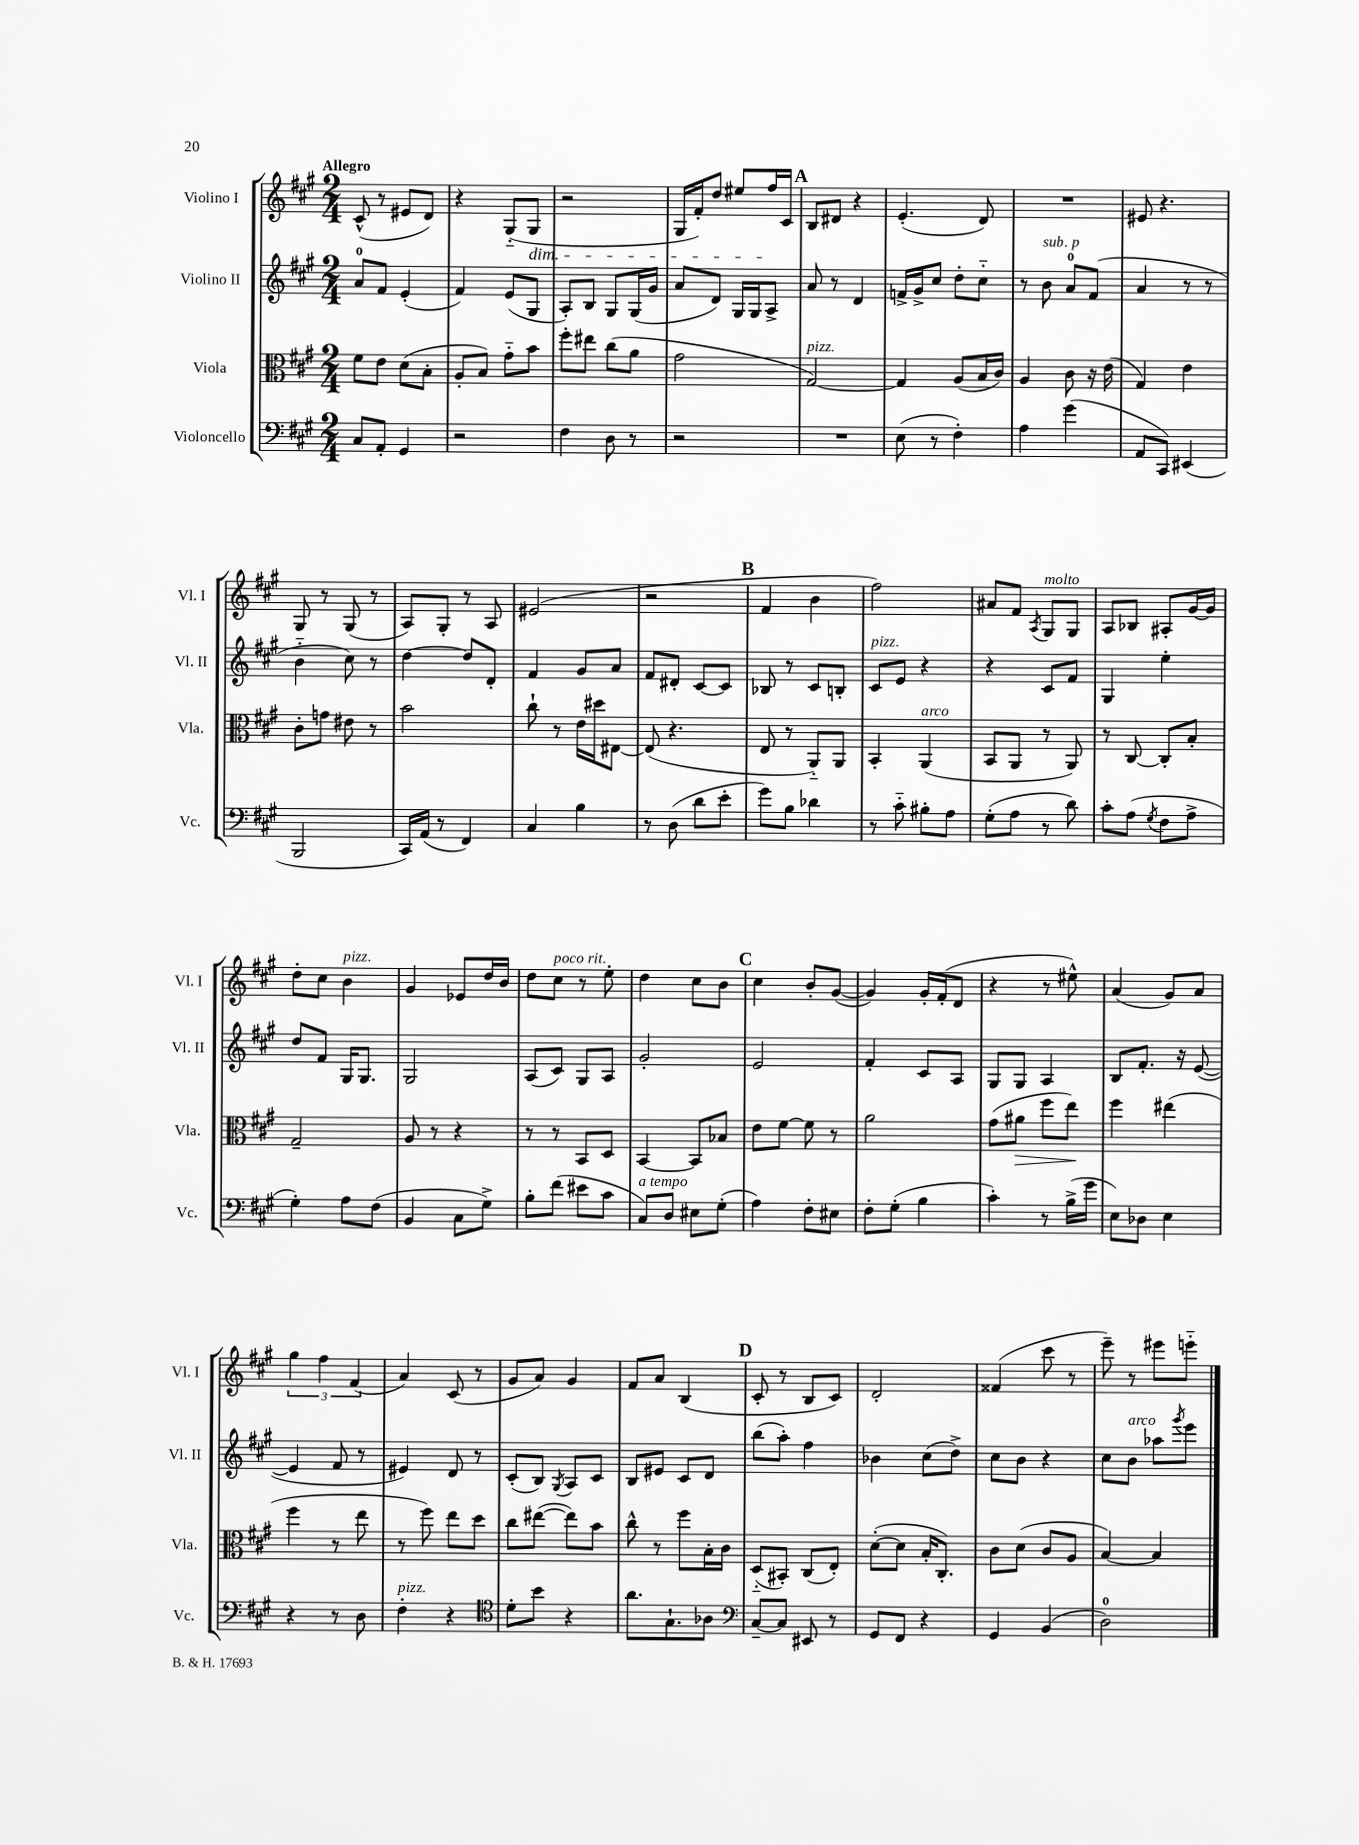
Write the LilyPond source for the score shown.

<<
\new StaffGroup <<
\new Staff = "s0" \with { instrumentName = "Violino I" shortInstrumentName = "Vl. I" } {
    \clef treble \key a \major \numericTimeSignature \time 2/4 \tempo "Allegro"
    cis'8-^( r8 eis'8 d'8) |
    r4 gis8-_( gis8\dim |
    r2 |
    gis16 fis'16-.) d''8 eis''8 fis''16\! cis'16 |
    \mark \markup { \bold "A" } b8 dis'8 r4 |
    e'4.-.( d'8) |
    R2 |
    eis'8 r4. |
    gis8 r8 gis8( r8 |
    a8) gis8-. r8 a8 |
    eis'2( |
    r2 |
    \mark \markup { \bold "B" } fis'4 b'4 |
    fis''2) |
    ais'8 fis'8 \acciaccatura { a8 } gis8^\markup { \italic "molto" } gis8 |
    a8 bes8 ais8-. gis'16~ gis'16 |
    d''8-. cis''8 b'4^\markup { \italic "pizz." } |
    gis'4 ees'8 d''16 b'16 |
    d''8 cis''8^\markup { \italic "poco rit." } r8 e''8-. |
    d''4 cis''8 b'8 |
    \mark \markup { \bold "C" } cis''4 b'8-. gis'8~( |
    gis'4) gis'16-. fis'16-.( d'8 |
    r4 r8 eis''8-^) |
    a'4( gis'8) a'8 |
    \tuplet 3/2 { gis''4 fis''4 fis'4( } |
    a'4) cis'8( r8 |
    gis'8 a'8) gis'4 |
    fis'8 a'8 b4( |
    \mark \markup { \bold "D" } cis'8-. r8 b8 cis'8) |
    d'2-. |
    fisis'4( cis'''8 r8 |
    e'''8--) r8 eis'''8 e'''8-_ \bar "|." |
}
\new Staff = "s1" \with { instrumentName = "Violino II" shortInstrumentName = "Vl. II" } {
    \clef treble \key a \major \numericTimeSignature \time 2/4
    a'8-0 fis'8 e'4-.( |
    fis'4) e'8( gis8 |
    a8-.) b8 gis8 gis16( gis'16 |
    a'8 d'8) gis16 gis16 a8-> |
    \mark \markup { \bold "A" } a'8 r8 d'4 |
    f'16-> gis'16-> cis''8 d''8-. cis''8-_ |
    r8 b'8^\markup { \italic "sub. p" } a'8-0 fis'8( |
    a'4 r8 r8 |
    b'4-_ cis''8) r8 |
    d''4~ d''8 d'8-. |
    fis'4 gis'8 a'8 |
    fis'8 dis'8-. cis'8~ cis'8 |
    \mark \markup { \bold "B" } bes8 r8 cis'8 b8-. |
    cis'8^\markup { \italic "pizz." } e'8 r4 |
    r4 cis'8 fis'8 |
    gis4 e''4-. |
    d''8 fis'8 gis16 gis8. |
    gis2 |
    a8( cis'8) gis8 a8 |
    gis'2-. |
    \mark \markup { \bold "C" } e'2 |
    fis'4-. cis'8 a8 |
    gis8 gis8 a4 |
    b8 fis'8.-. r16 e'8~( |
    e'4 fis'8 r8 |
    eis'4) d'8 r8 |
    cis'8-.( b8) \acciaccatura { gis8 } a8 cis'8 |
    b8 eis'8 cis'8 d'8 |
    \mark \markup { \bold "D" } b''8( a''8-.) fis''4 |
    bes'4 cis''8( d''8->) |
    cis''8 b'8 r4 |
    cis''8 b'8^\markup { \italic "arco" } aes''8 \acciaccatura { gis'''8 } e'''8 \bar "|." |
}
\new Staff = "s2" \with { instrumentName = "Viola" shortInstrumentName = "Vla." } {
    \clef alto \key a \major \numericTimeSignature \time 2/4
    fis'8 e'8 d'8( b8-. |
    a8-. b8) gis'8-_ b'8 |
    fis''8-. eis''8 cis''8( a'8 |
    gis'2 |
    \mark \markup { \bold "A" } gis2~^\markup { \italic "pizz." }) |
    gis4 a8( b16 cis'16) |
    a4 cis'8 r16 e'16( |
    gis4) e'4 |
    cis'8-. g'8 eis'8 r8 |
    b'2 |
    cis''8-! r8 e'16 dis''16 eis8~ |
    eis8( r4. |
    \mark \markup { \bold "B" } e8 r8 a,8-_) a,8 |
    b,4-. a,4^\markup { \italic "arco" }( |
    b,8 a,8 r8 a,8) |
    r8 cis8~ cis8-. b8-. |
    gis2-- |
    a8 r8 r4 |
    r8 r8 b,8 d8 |
    b,4~ b,8 bes8 |
    \mark \markup { \bold "C" } e'8 fis'8~ fis'8 r8 |
    a'2 |
    gis'8( ais'8\> fis''8 e''8\!) |
    fis''4 eis''4( |
    fis''4 r8 e''8 |
    r8 fis''8) e''8 d''8 |
    cis''8 eis''8~( eis''8) b'8 |
    cis''8-^ r8 fis''8 b16-. cis'16 |
    \mark \markup { \bold "D" } d8-_( bis,8-.) cis8( e8-.) |
    d'8~-.( d'8 b16-. cis8.-.) |
    cis'8 d'8( cis'8 a8 |
    b4~) b4 \bar "|." |
}
\new Staff = "s3" \with { instrumentName = "Violoncello" shortInstrumentName = "Vc." } {
    \clef bass \key a \major \numericTimeSignature \time 2/4
    cis8 a,8-. gis,4 |
    r2 |
    fis4 d8 r8 |
    r2 |
    \mark \markup { \bold "A" } R2 |
    e8( r8 fis4-.) |
    a4 gis'4( |
    a,8 cis,8) eis,4( |
    b,,2 |
    cis,16) a,16( r8 fis,4) |
    cis4 b4 |
    r8 d8( d'8 e'8-. |
    \mark \markup { \bold "B" } gis'8) b8 des'4 |
    r8 cis'8-_ bis8-. a8 |
    gis8-.( a8 r8 d'8) |
    cis'8-. a8( \acciaccatura { gis8 } fis8 a8-> |
    gis4-.) a8 fis8( |
    b,4 cis8 gis8->) |
    b8-. fis'8( eis'8 cis'8 |
    cis8^\markup { \italic "a tempo" }) d8 eis8 gis8-.( |
    \mark \markup { \bold "C" } a4) fis8-. eis8 |
    fis8-. gis8-.( b4 |
    cis'4-.) r8 b16->( gis'16 |
    e8) des8 e4 |
    r4 r8 d8 |
    fis4-.^\markup { \italic "pizz." } r4 |
    \clef tenor d'8-. b'8 r4 |
    a'8. gis8.-! aes8 |
    \mark \markup { \bold "D" } \clef bass cis8~-- cis8 eis,8 r8 |
    gis,8 fis,8 r4 |
    gis,4 b,4( |
    d2-0) \bar "|." |
}
>>
>>
\layout { \context { \Score \remove "Bar_number_engraver" } }
